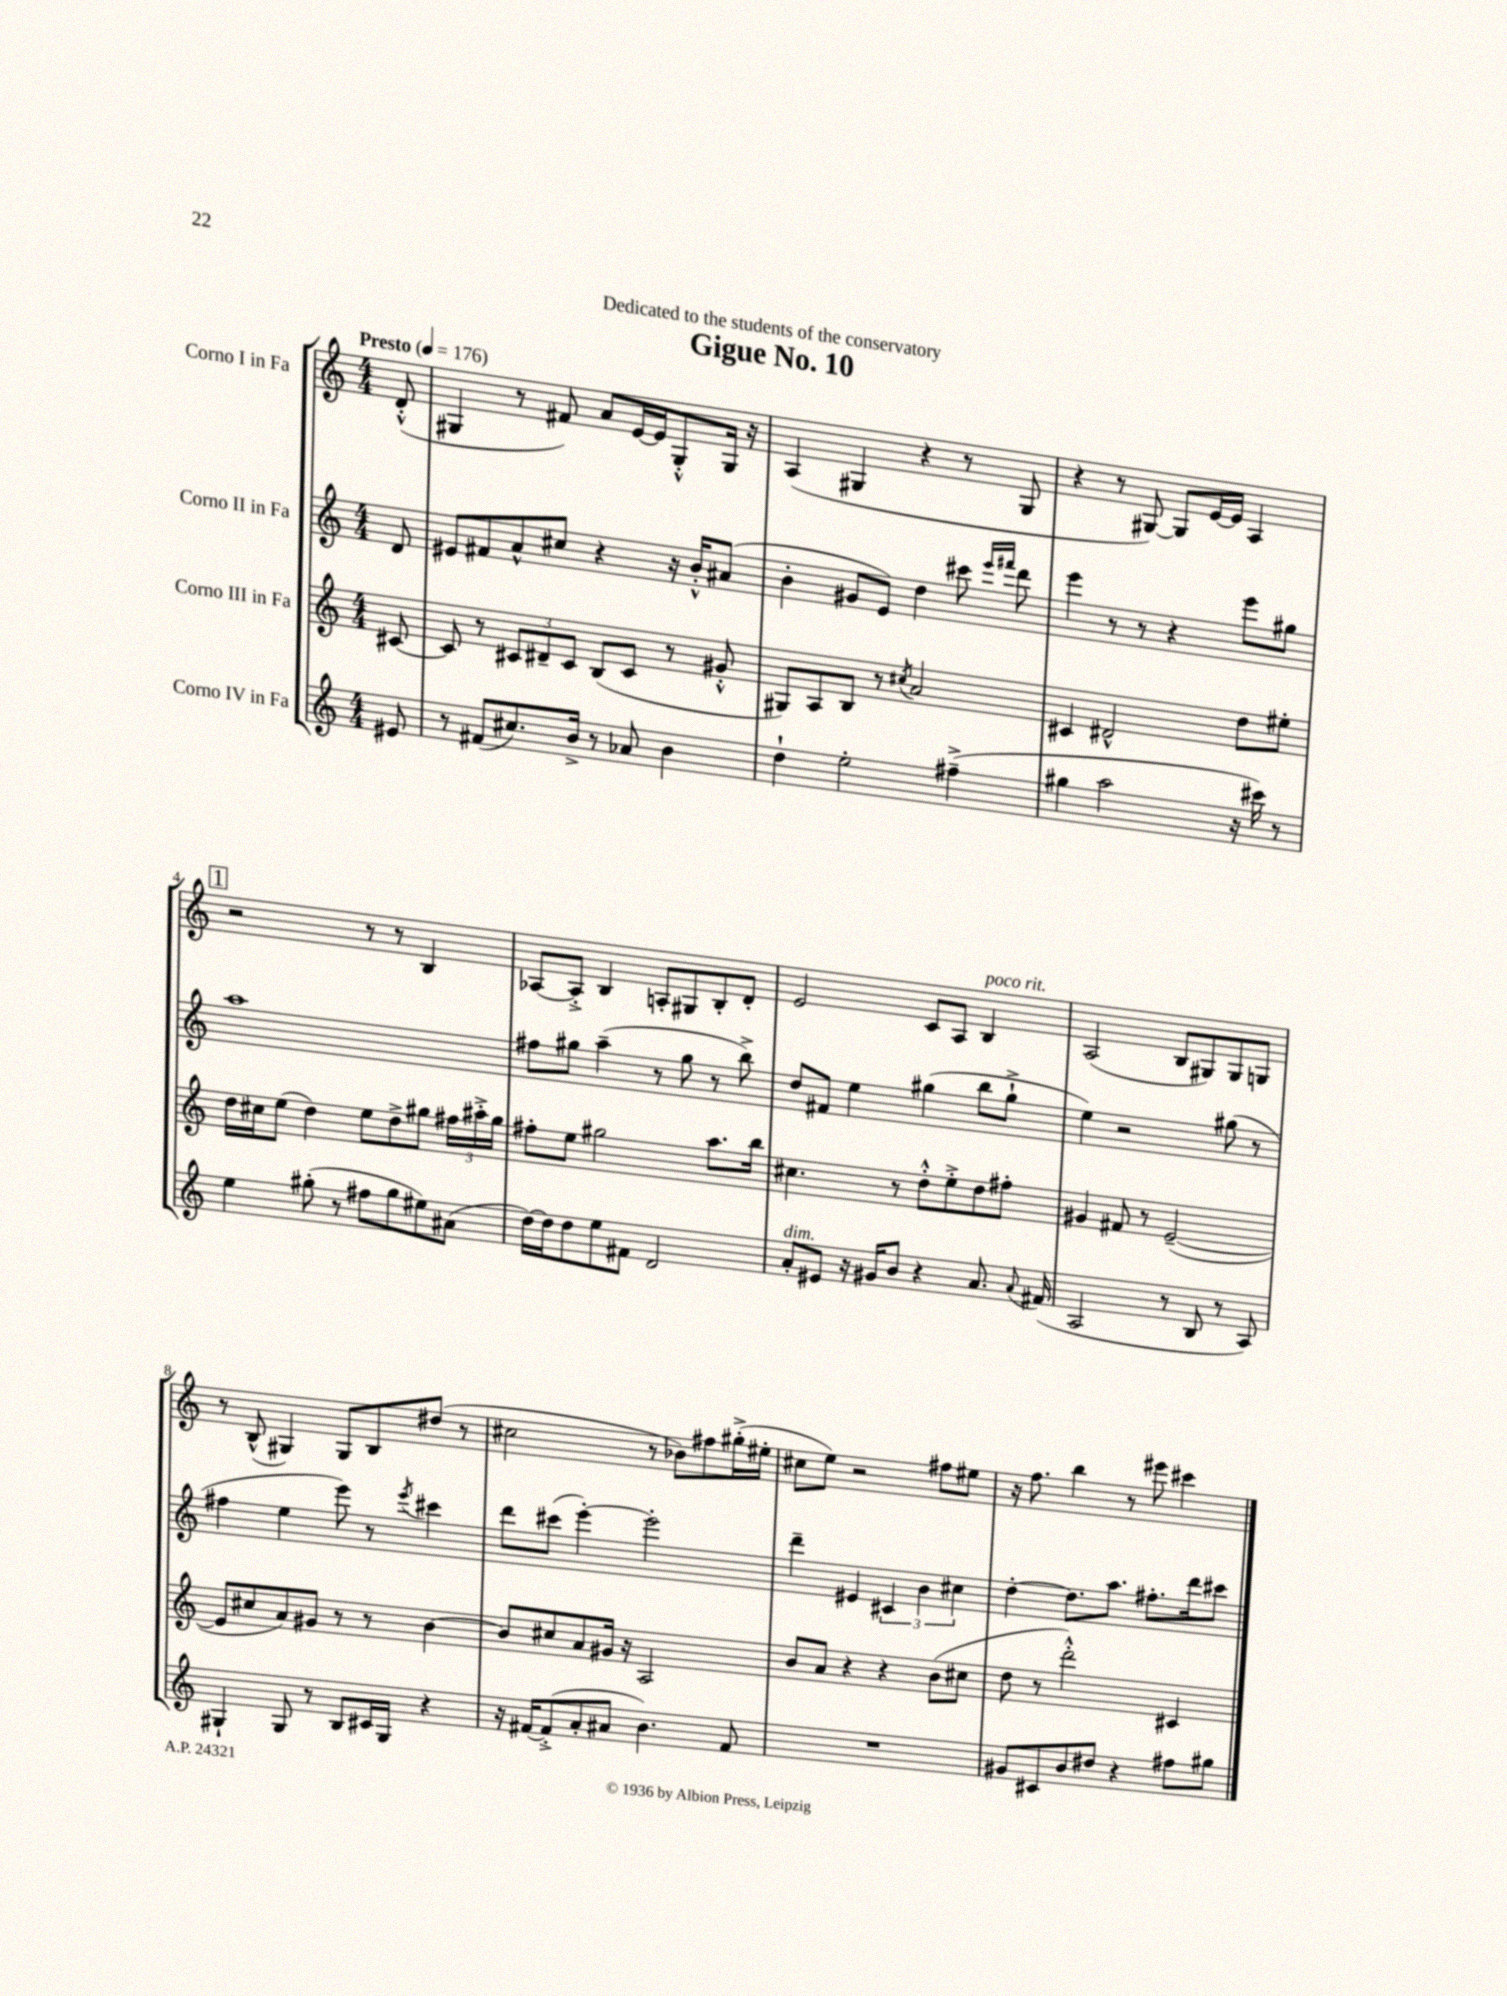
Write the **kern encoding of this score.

**kern	**kern	**kern	**kern
*staff4	*staff3	*staff2	*staff1
*clefG2	*clefG2	*clefG2	*clefG2
*k[]	*k[]	*k[]	*k[]
*M4/4	*M4/4	*M4/4	*M4/4
*MM176	*MM176	*MM176	*MM176
8e#	[8c#	8d	(8d'^^
=	=	=	=
8r	8c#]	8e#	4G#
(8f#	8r	8f#	.
8.cc#)	12c#	8a^^	8r
.	12d#~	.	.
.	.	8cc#	8f#)
.	12c#	.	.
16b^	.	.	.
8r	(8B	4r	8a
8a-	8c#	.	[16e
.	.	.	16e]
4b	8r	16r	8G#'^^
.	.	16b'^^	.
.	8g#'^^	(8a#	16G#
.	.	.	16r
=	=	=	=
4dd`	8G#)	4b'	(4A
.	8A	.	.
2ee'	8B	8g#	4G#
.	8r	8e)	.
.	8qcc#	.	.
.	2a	4dd	4r
(4ff#~^	.	8ccc#	8r
.	.	16qqeee	.
.	.	16qqfff#	.
.	.	8ddd	8G#
=	=	=	=
4gg#	4c#	4eee	4r
2aa	2d#^^	8r	8r
.	.	8r	[8G#)
.	.	4r	8G#]
.	.	.	[16e
.	.	.	16e]
16r	8dd	8eee	4A
16ccc#)	.	.	.
8r	8ee#'	8gg#	.
=	=	=	=
4ee	16dd	1aa	2r
.	16cc#	.	.
.	(8ee	.	.
(8gg#'	4dd)	.	.
8r	.	.	.
8ff#	8ee	.	8r
8gg#	8dd^	.	8r
8ee#)	8gg#	.	4B
(8a#	24ff#	.	.
.	24aa#'^	.	.
.	24gg#	.	.
=	=	=	=
[16dd)	8ff#'	8ff#	[8A-
16dd]	.	.	.
8dd	8ee	8gg#	8A-'^]
8ee	2gg#	(4aa~	4B
8f#	.	.	.
2d	.	8r	8A'
.	.	8gg#	8G#
.	8.aa	8r	8B'
.	.	8bb^)	8d'
.	16bb	.	.
=	=	=	=
8a'	4.cc#	8dd	2e
8e#	.	8f#	.
16r	.	4ee	.
16g#	.	.	.
8b	8r	.	.
4r	8dd'^^	(4gg#	8c
.	8ee'^	.	8A
8.a	8dd	8bb	4B
.	8ff#'	8gg#`^	.
8qqa	.	.	.
(16f#	.	.	.
=	=	=	=
2A	4g#	4ee)	(2A
.	8f#	2r	.
.	8r	.	.
8r	([2e~	.	8B
8B	.	.	8G#)
8r	.	(8gg#	8G#
8A)	.	8r	8G
=	=	=	=
4G#`	8e]	4ff#	8r
.	8cc#	.	(8B^^
8G#	8a)	4ee	4G#)
8r	8g#	.	.
8B	8r	8eee)	8G#
16c#	8r	8r	8B
16G#	.	.	.
.	.	8qeee	.
4r	[4b	4ccc#	(8dd#
.	.	.	8r
=	=	=	=
16r	8b]	8ddd	2cc#
[16f#	.	.	.
(8f#'^]	8cc#	(8ccc#	.
8a'	8a	[4eee')	.
8a#	16g#	.	.
.	16r	.	.
4.b)	2A	2eee']	8r
.	.	.	8b-)
.	.	.	8ff#
8f#	.	.	(16gg#'^
.	.	.	16ee#'
=	=	=	=
1r	8b	4ddd~	8cc#
.	8a	.	8ee)
.	4r	4e#	2r
.	4r	6c#	.
.	.	6b	.
.	(8b	.	8ff#
.	.	6cc#	.
.	8cc#	.	8ee#
=	=	=	=
8g#	8dd	[4dd'	16r
.	.	.	8.ff
8c#	8r	.	.
8b	2ddd'^^)	8.dd]	4bb
8dd#	.	.	.
.	.	8.aa	.
4r	.	.	8r
.	.	8.ff#'	8eee#
8ff#	4c#	.	4ccc#
.	.	16ddd	.
8gg#	.	8ccc#	.
==	==	==	==
*-	*-	*-	*-
